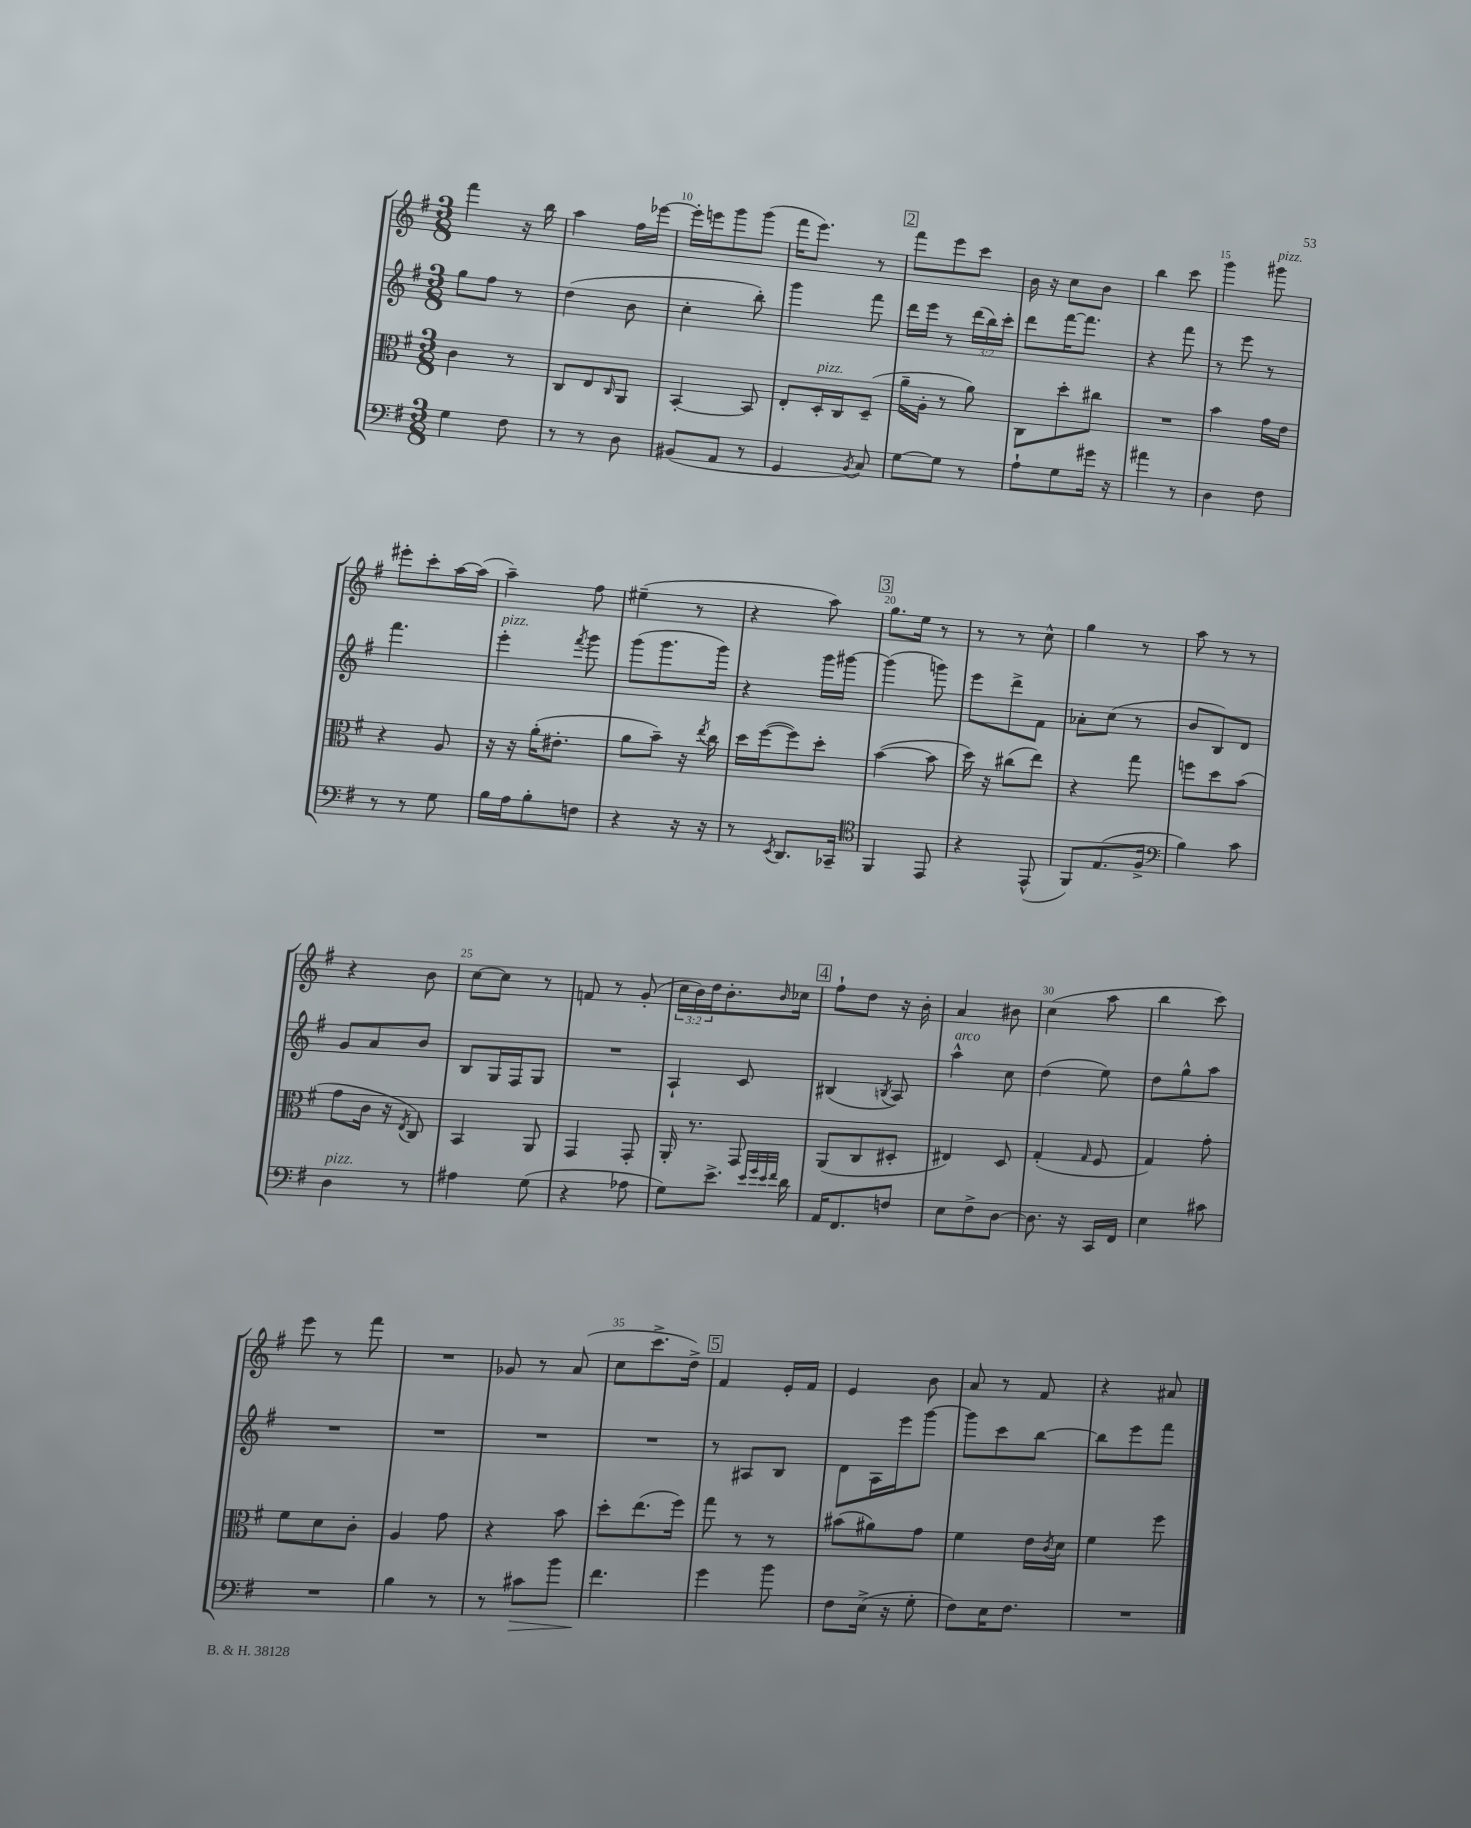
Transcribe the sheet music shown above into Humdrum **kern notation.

**kern	**kern	**kern	**kern
*staff4	*staff3	*staff2	*staff1
*clefF4	*clefC3	*clefG2	*clefG2
*k[f#]	*k[f#]	*k[f#]	*k[f#]
*M3/8	*M3/8	*M3/8	*M3/8
4G	4c	8gg	4fff#
.	.	8ff#	.
8F#	8r	8r	16r
.	.	.	16bb
=	=	=	=
8r	8C	(4dd	4aa
8r	8E	.	.
.	16qqC	.	.
8D	8AA	8b	16ff#
.	.	.	[16eee-
=	=	=	=
(8BB#	[4BB'	4cc'	16eee-']
.	.	.	16eee
8AA	.	.	8ggg
8r	8BB]	8bb')	(8ggg
=	=	=	=
4GG	8E'	4ggg	16fff#
.	.	.	8.eee)
.	16D'	.	.
.	16C	.	.
8qBB	.	.	.
8C)	(8D~	8fff#	8r
=	=	=	=
[8G	16a~	16ddd	8fff#
.	16A'	16eee	.
8G]	8r	8r	8eee
8r	8a)	(24ddd	8ccc
.	.	24bb)	.
.	.	24ccc'	.
=	=	=	=
8A`	8C	8ddd	16b
.	.	.	16r
8G	8dd'	[16fff#	8cc
.	.	8.fff#]	.
16g#	8cc#	.	8b
16r	.	.	.
=	=	=	=
4a#	4.r	4r	4bb
8r	.	8fff#	8ccc
=	=	=	=
4D	4b	8r	4ggg
.	.	8eee	.
8F#	16g	8r	8ggg#
.	16e	.	.
=	=	=	=
8r	4r	4.fff#	8eee#'
8r	.	.	8ccc'
8G	8A	.	[16aa
.	.	.	(16aa]
=	=	=	=
16B	16r	4eee'	4aa~)
16A	16r	.	.
8B'	(16a'	.	.
.	8.e#'	.	.
.	.	8qfff#	.
8F	.	8ggg	8ff#
=	=	=	=
4r	8a	(8ggg	(4ee#~
.	8b~)	8.ggg	.
16r	16r	.	8r
.	8qee	.	.
16r	16cc	16ggg)	.
=	=	=	=
8r	16dd	4r	4r
.	([16ff#	.	.
8qEE	.	.	.
8.DD	8ff#])	.	.
.	8dd'	16ggg	8aa)
16CC-~	.	[16ggg#	.
=	=	=	=
*clefC4	*	*	*
4FF#	([4b	(4ggg#]	8.gg
.	.	.	16ee
8EE	8b]	8ggg)	8r
=	=	=	=
4r	16dd)	8eee	8r
.	16r	.	.
.	(8cc#	8ddd^	8r
(8EE^^	8ee)	8f#	8cc^^
=	=	=	=
8FF#)	4r	8a-'	4gg
(8.E	.	(8cc	.
.	8gg	8r	8r
16F#^	.	.	.
=	=	=	=
*clefF4	*	*	*
4B)	8ff	8b	8aa
.	8dd	8B)	8r
8c	(8b	8d	8r
=	=	=	=
4D	8g	8g	4r
.	16c	8a	.
.	16r	.	.
.	8qE	.	.
8r	8C)	8b	8b
=	=	=	=
4A#	4BB	8B	[8cc
.	.	16G	8cc]
.	.	16F#	.
(8G	8AA	8G	8r
=	=	=	=
4r	4GG	4.r	8f
.	.	.	8r
8A-	8GG'	.	(8g'
=	=	=	=
8G)	16AA'	4A`	24cc
.	.	.	24b)
.	8.r	.	.
.	.	.	24dd
8.e^	.	.	8.b'
.	8GG	8c	.
32qqe	.	.	.
32qqg	.	.	.
32qqe	.	.	.
32qqf#	.	.	16qqb
16d	.	.	16cc-
=	=	=	=
16AA	(8AA	(4B#	8ff#`
8.FF#	.	.	.
.	8C	.	8dd
.	.	8qB	.
8F	8D#'	8A)	16r
.	.	.	16b'
=	=	=	=
8E	4E#)	4aa^^	4a
8F#^	.	.	.
[8D	8D	8cc	8b#
=	=	=	=
8.D]	(4G'	(4dd	(4cc
16r	.	.	.
.	16qqG	.	.
16CC	8F#	8ee)	8aa
16FF#	.	.	.
=	=	=	=
4E	4G)	8dd	4bb
.	.	8gg^^	.
8c#	8g'	8aa	8ccc)
=	=	=	=
4.r	8f#	4.r	8eee
.	8d	.	8r
.	8c'	.	8fff#
=	=	=	=
4B	4A	4.r	4.r
8r	8g	.	.
=	=	=	=
8r	4r	4.r	8g-
8c#	.	.	8r
8b	8b	.	(8a
=	=	=	=
4.f#	8dd'	4.r	8cc
.	(8.ee	.	8.ccc^
.	16ff#)	.	16dd^)
=	=	=	=
4g	8gg	8r	4f#
.	8r	8A#	.
8b	8r	8B	16e'
.	.	.	16f#
=	=	=	=
8F#	(8b#	8d	4e
(16E^	8a#)	16A	.
16r	.	16eee	.
8G'	8g	[8ggg	8b
=	=	=	=
8F#)	4f#	8ggg]	8a
16E	.	8ccc	8r
8.F#	.	.	.
.	16e	[8bb	8f#
.	8qc	.	.
.	16d	.	.
=	=	=	=
4.r	4f#	8bb]	4r
.	.	8eee	.
.	8ff#	8fff#	8a#
==	==	==	==
*-	*-	*-	*-
